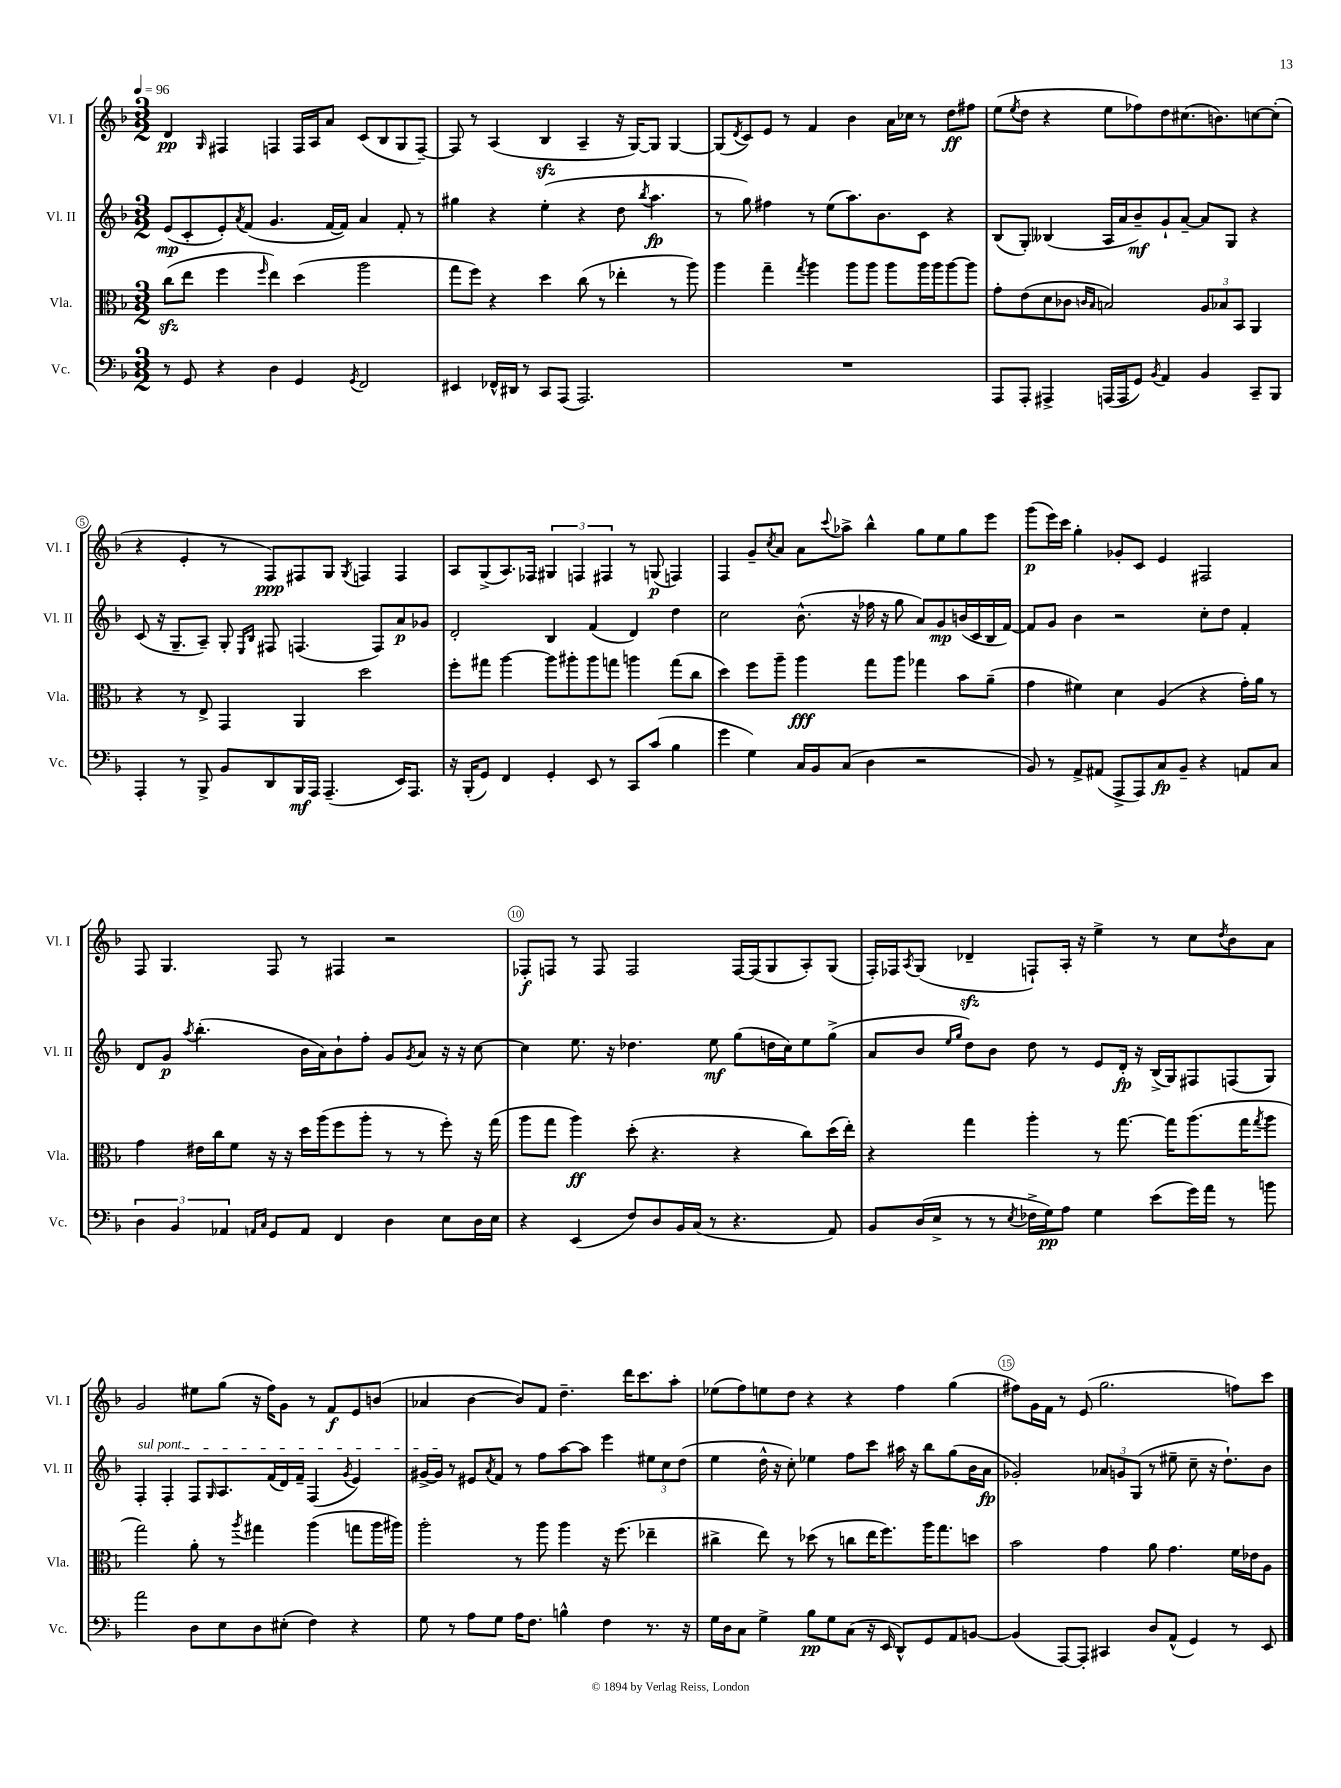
<<
\new StaffGroup <<
\new Staff = "s0" \with { instrumentName = "Vl. I" shortInstrumentName = "Vl. I" } {
    \clef treble \key f \major \numericTimeSignature \time 3/2 \tempo 4 = 96
    d'4\pp \grace { g16 } fis4 f4 f16 a16 a'8 c'8( bes8 g8 f8~--) |
    f8 r8 a4( bes4\sfz a4-- r16 g16~) g8 g4~ |
    g8( \acciaccatura { d'8 } c'8) e'8 r8 f'4 bes'4 a'16 ces''16 r8 d''8\ff fis''8 |
    e''8( \acciaccatura { e''8 } d''8 r4 e''8 fes''8) d''8 cis''8.( b'8.) c''8~ c''8-.( |
    r4 e'4-. r8 f8\ppp) fis8 g8 \acciaccatura { g8 } f4 f4 |
    a8 g8->( a8.) fes16 \tuplet 3/2 { gis4 f4 fis4 } r8 g8\p( f4) |
    f4 g'8-- \acciaccatura { c''8 } a'8 a'8 \appoggiatura { c'''8 } aes''8-> bes''4-^ g''8 e''8 g''8 e'''8 |
    g'''8\p( e'''16) c'''16 g''4-. ges'8-. c'8 e'4 fis2 |
    f8 g4. f8 r8 fis4 r2 |
    fes8-.\f f8 r8 f8 f2 f16~ f16( g8 a8-.) g8( |
    f16-.) fes16 \acciaccatura { a8 } g8( des'4--\sfz f8-!) a16-. r16 e''4-> r8 c''8 \acciaccatura { d''8 } bes'8 a'8 |
    g'2 eis''8 g''8( r16 f''16) g'8 r8 f'8\f e'8 b'8( |
    aes'4 bes'4~ bes'8) f'8 d''4.-- d'''16 c'''8. a''8-. |
    ees''8( f''8) e''8 d''8 r4 r4 f''4 g''4( |
    fis''8) g'16 f'16 r8 e'8( g''2. f''8) c'''8 \bar "|." |
}
\new Staff = "s1" \with { instrumentName = "Vl. II" shortInstrumentName = "Vl. II" } {
    \clef treble \key f \major \numericTimeSignature \time 3/2
    e'8\mp( c'8-. e'8-.) \acciaccatura { a'8 } f'8( g'4. f'16~ f'16) a'4 f'8-. r8 |
    gis''4 r4 e''4-.( r4 d''8 \acciaccatura { bes''8 } a''4.\fp |
    r8 g''8) fis''4 r8 e''8( a''8.) bes'8. c'8 r4 |
    bes8( g8-.) beses4( a16 a'16 bes'8--\mf) g'8-! a'8~-- a'8 g8 r4 |
    c'8( r16 g8.-- a8--) g8-. \grace { e16 bes16 } fis8 f4.( f8) a'8\p ges'8 |
    d'2-. bes4 f'4( d'4) d''4 |
    c''2 bes'8.-^( r16 fes''16 r16 g''8 a'8) g'8\mp b'16( c'16 bes16 f'16~) |
    f'8 g'8 bes'4 r2 c''8-. d''8 f'4-. |
    d'8 g'8\p \acciaccatura { a''8 } bes''4.-.( bes'16 a'16) bes'8-! f''8-. g'8 \acciaccatura { g'8 } a'8 r16 r16 c''8~ |
    c''4 e''8. r16 des''4. e''8\mf g''8( d''16 c''16) e''8 g''8->( |
    a'8 bes'8 \grace { e''16 g''16 } d''8) bes'8 d''8 r8 e'8 d'16-.\fp r16 bes16->( g16) fis8 f8( g8) |
    \once \override TextSpanner.bound-details.left.text = \markup { \italic "sul pont." } f4-.\startTextSpan f4-. f8 \grace { g16 } a8. f'16( d'16) f'16-- f4( \acciaccatura { g'8 } e'4) |
    gis'16~-> gis'16\stopTextSpan r8 eis'8 \acciaccatura { a'8 } f'8 r8 f''8 a''8~ a''8 e'''4 \tuplet 3/2 { eis''8 c''8 d''8( } |
    e''4 d''16-^ r16 c''8-.) ees''4 f''8 c'''8 ais''16 r16 bes''8 g''8( bes'16 a'16\fp |
    ges'2-.) \tuplet 3/2 { aes'8 g'8 g8( } r8 eis''8-- c''8-- r16 d''8.-!) bes'8 \bar "|." |
}
\new Staff = "s2" \with { instrumentName = "Vla." shortInstrumentName = "Vla." } {
    \clef alto \key f \major \numericTimeSignature \time 3/2
    c''8\sfz( e''8 f''4 \grace { f''16 } e''4) d''4( a''2 |
    g''8 f''8) r4 d''4 c''8( r8 ees''4-. r8 a''8) |
    a''4 g''4-- \acciaccatura { g''8 } a''4 a''8 a''8 a''8 a''16 a''16 a''8~ a''8 |
    g'8-. e'8( d'8 ces'8 \grace { c'16 bes16 } b2) \tuplet 3/2 { a8 bes8 bes,8 } a,4 |
    r4 r8 e8-> g,4 a,4 d''2 |
    f''8-. gis''8 a''4~ a''8 ais''8-. ais''8 g''8 a''4 g''8( c''8 |
    d''4) f''8 a''8-- a''4\fff g''8 a''8 ges''4 bes'8 a'8--( |
    g'4 fis'4) d'4 a4( r4 g'16-.) a'16 r8 |
    g'4 eis'16 c''16 f'8 r16 r16 d''16 a''16( f''8 a''8-. r8 r8 f''8-.) r16 g''16( |
    a''8 g''8 a''4\ff) d''8-.( r4. r4 c''8) d''16( e''16-.) |
    r4 g''4 a''4-. r8 g''8.~ g''16 a''8.( g''16 \acciaccatura { g''8 } a''8 |
    g''2) a'8-. r8 \acciaccatura { a''8 } gis''4 a''4( g''8 a''16 ais''16) |
    a''2-. r8 a''8 a''4 r16 f''8.( ees''4-- |
    cis''4-> e''8) r8 des''8( r8 c''8 e''16 f''8.) a''16 g''8. d''8 |
    bes'2 g'4 a'8 g'4. f'16 ees'16 a8 \bar "|." |
}
\new Staff = "s3" \with { instrumentName = "Vc." shortInstrumentName = "Vc." } {
    \clef bass \key f \major \numericTimeSignature \time 3/2
    r8 g,8 r4 d4 g,4 \acciaccatura { g,8 } f,2 |
    eis,4 fes,16-^ dis,16 r8 c,8 a,,8( a,,2.) |
    R1. |
    a,,8 a,,8-. ais,,4-> a,,16( a,,16 g,8) \acciaccatura { bes,8 } a,4 bes,4 c,8-- bes,,8 |
    a,,4-. r8 bes,,8-> bes,8 d,8 bes,,16\mf a,,16 a,,4.--( e,16) a,,8. |
    r16 bes,,16-.( g,8) f,4 g,4-. e,8 r8 c,8 c'8( bes4 |
    g'4 g4) c16 bes,16 c8( d4 r2 |
    bes,8) r8 a,8-> ais,8( a,,8-> a,,8) c8\fp bes,8-- r4 a,8 c8 |
    \tuplet 3/2 { d4 bes,4 aes,4 } \grace { a,16 c16 } g,8 a,8 f,4 d4 e8 d16 e16 |
    r4 e,4( f8) d8 bes,16 c16( r8 r4. a,8) |
    bes,8 d16( e16-> r8 r8 \acciaccatura { e8 } fes16-> g16\pp) a8 g4 e'8( g'16) a'16 r8 b'8 |
    a'2 d8 e8 d8 eis8-.( f4) r4 |
    g8 r8 a8 g8 a16 f8. b4-^ f4 r8. r16 |
    g16 d16 c8 g4-> bes8\pp g8 c8( r16 e,16 d,8-^) g,8 a,8 b,8~ |
    b,4( a,,8~) a,,8-. cis,4 d8 a,8-^( g,4) r8 e,8 \bar "|." |
}
>>
>>
\layout { \context { \Score \override BarNumber.break-visibility = ##(#f #t #t) barNumberVisibility = #(every-nth-bar-number-visible 5) \override BarNumber.stencil = #(make-stencil-circler 0.1 0.3 ly:text-interface::print) } }
